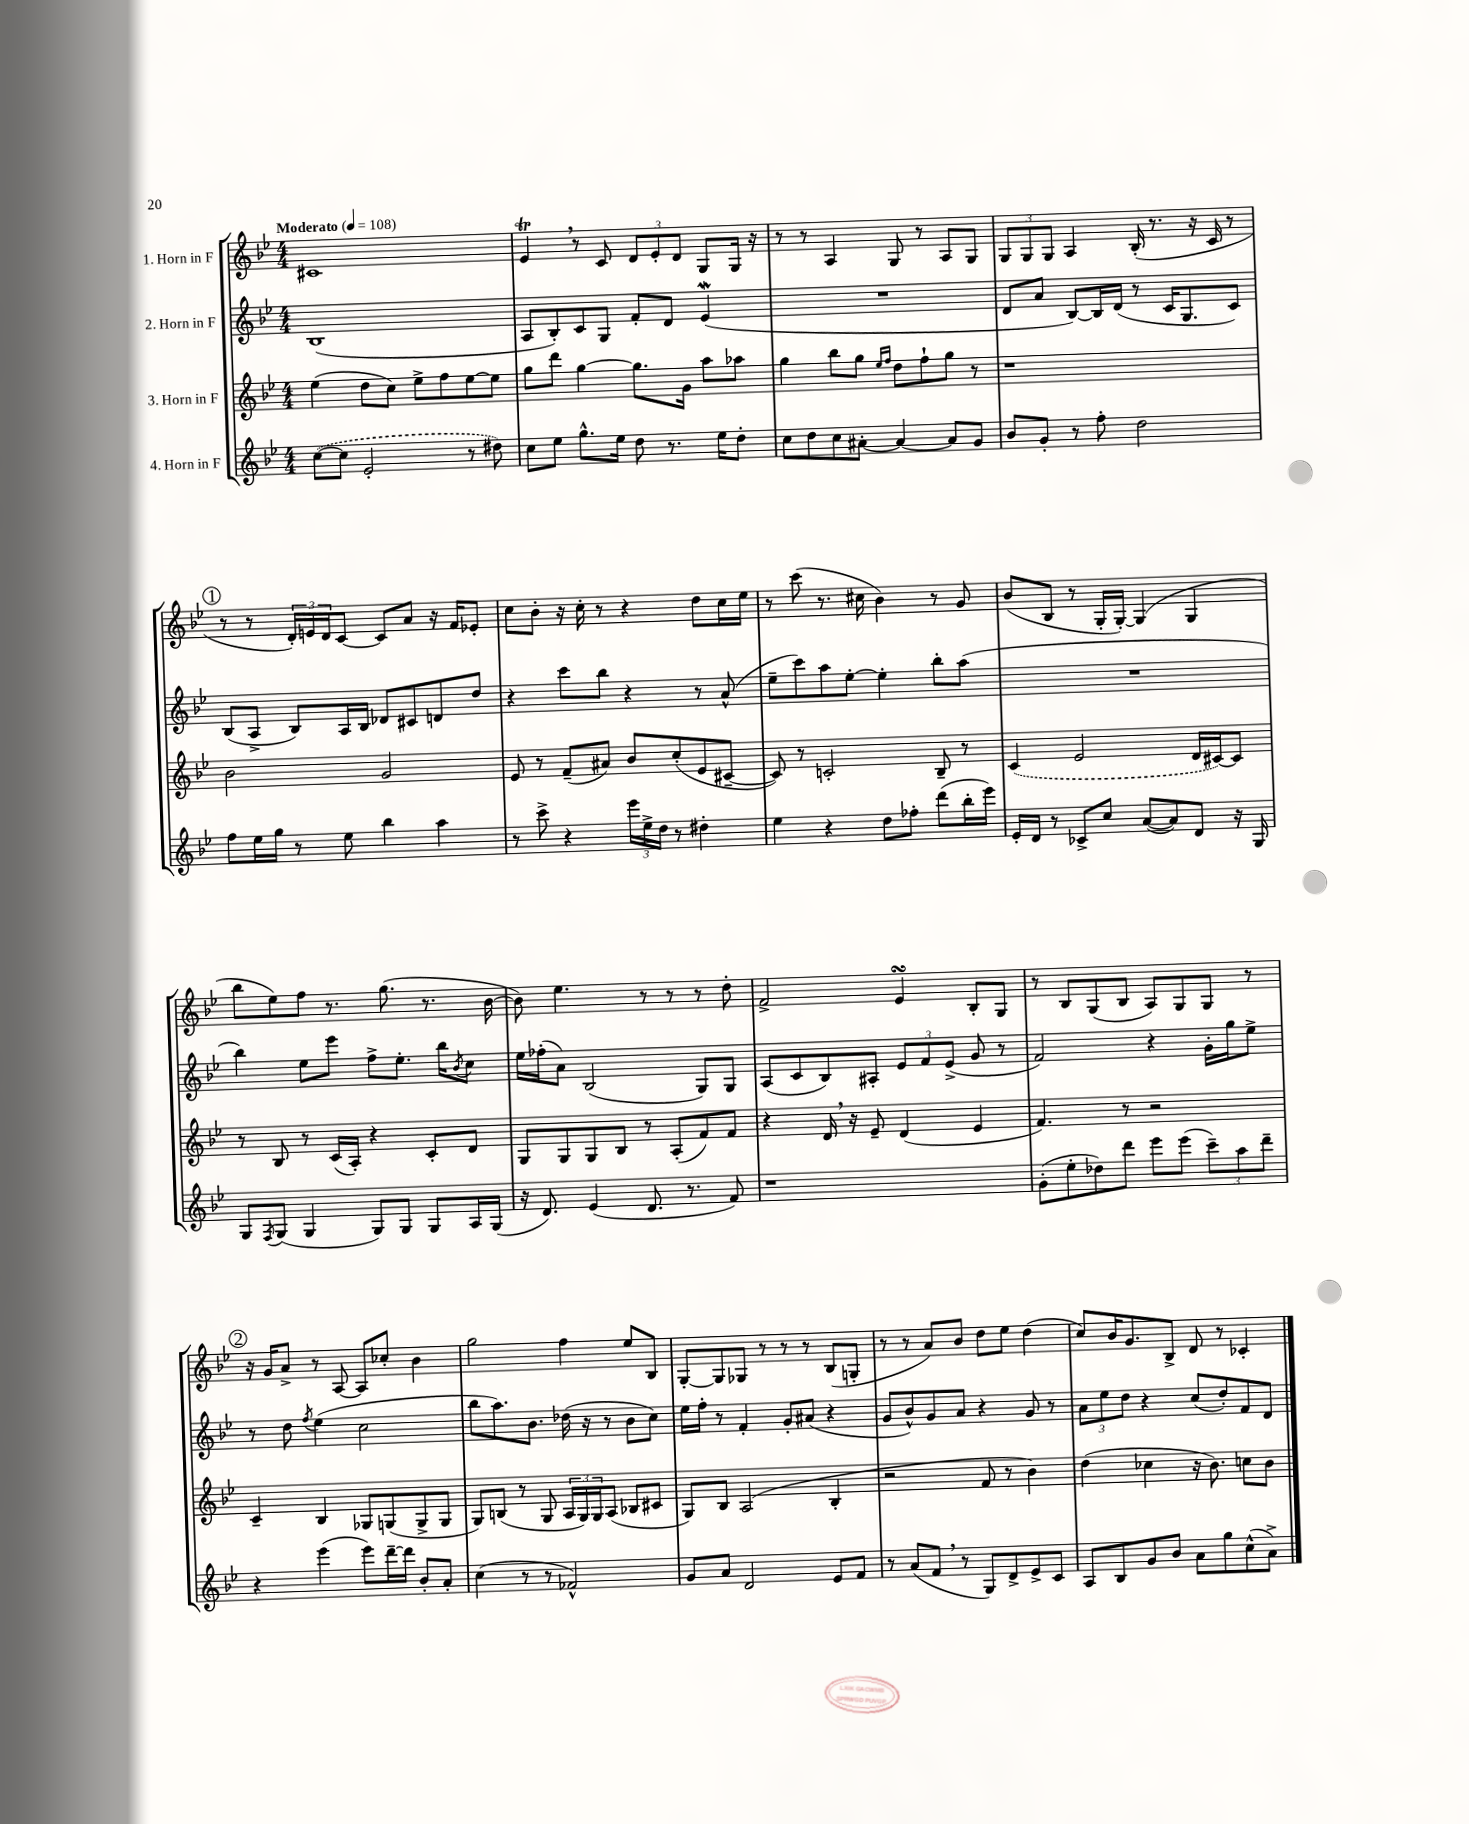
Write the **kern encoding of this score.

**kern	**kern	**kern	**kern
*part4	*part3	*part2	*part1
*staff4	*staff3	*staff2	*staff1
*I"4. Horn in F	*I"3. Horn in F	*I"2. Horn in F	*I"1. Horn in F
*clefG2	*clefG2	*clefG2	*clefG2
*k[b-e-]	*k[b-e-]	*k[b-e-]	*k[b-e-]
*M4/4	*M4/4	*M4/4	*M4/4
*MM108	*MM108	*MM108	*MM108
=1	=1	=1	=1
!	!	!	!LO:TX:a:B:t=Moderato
([8cc\L	(4ee-\	(1B-	1c#X
8cc\J]	.	.	.
2e-'/	8dd\L	.	.
.	8cc\J)	.	.
.	8ee-^\L	.	.
.	8ff\	.	.
8r	[8ee-\	.	.
8dd#X\)	8ee-\J]	.	.
=2	=2	=2	=2
8cc\L	8gg\L	8A/L	4e-T,/
8ee-\J	8ddd\J	8B-'/)	.
8.gg^^\L	[4gg\	8c/	8r
.	.	8G/J	8c/
16ee-\Jk	.	.	.
8dd\	8.gg\L]	8f'/L	12d/L
.	.	.	12e-'/
8.r	.	8d/J	.
.	.	.	12d/J
.	16g\Jk	.	.
.	8aa\L	(4e-w/	8G/L
16ee-\KL	.	.	.
8dd'\J	8aa-X\J	.	16G/Jk
.	.	.	16r
=3	=3	=3	=3
8cc\L	4gg\	1r	8r
8dd\	.	.	8r
8cc\	8bb-\L	.	4A/
[8a#X'\J	8gg\J	.	.
.	16qqee-/LL	.	.
.	16qqff/JJ	.	.
4a#/_	8dd\L	.	8G/
.	8ff`\	.	8r
8a#/L]	8gg\J	.	8A/L
8g/J	8r	.	8G/J
=4	=4	=4	=4
8b-/L	1r	8d/L	12G/L
.	.	.	12G/
8g'/J	.	8a/J	.
.	.	.	12G/J
8r	.	[8B-/L)	4A/
8ff'\	.	16B-/L]	.
.	.	(16d/JJ	.
2dd\	.	8r	(16B-'/
.	.	.	8.r
.	.	16c/KL	.
.	.	8.G/	.
.	.	.	16r
.	.	.	16c/
.	.	8c/J)	8r
!!LO:LB:g=z
!!LO:REH:place=s1:t=1
=5	=5	=5	=5
8ff\L	2b-\	(8B-/L	8r
16ee-\L	.	8A^/J	8r
16gg\JJ	.	.	.
8r	.	8B-/L)	24d'/LL)
.	.	.	24en/
.	.	.	24d/J
8ee-\	.	16A/L	[8c/J
.	.	16B-/JJ	.
4bb-\	2g/	8d-X/L	8c/L]
.	.	8c#X/	8a/J
4aa\	.	8dn/	16r
.	.	.	16f/KL
.	.	8dd/J	8e-X'/J
=6	=6	=6	=6
8r	8e-/	4r	8cc\L
8ccc^\	8r	.	8b-'\J
4r	(8f~/L	8ccc\L	16r
.	.	.	16cc'\
.	8a#X/J)	8bb-\J	8r
24eee-\LL	8b-/L	4r	4r
24ee-^\	.	.	.
24dd\JJ	.	.	.
8r	(8cc'/	.	.
4dd#X'\	8e-/	8r	8dd\L
.	[8c#X~/J	(8a^^/	16cc\L
.	.	.	16ee-\JJ
=7	=7	=7	=7
4ee-\	8c#/])	8ee-~\L	8r
.	8r	8ccc\)	(8ccc\
4r	2cn'/	8aa\	8.r
.	.	[8ee-'\J	.
.	.	.	16cc#X\
8dd\L	.	4ee-'\]	4b-\)
8ff-X'\J	.	.	.
(8ddd\L	8B-~/	8bb-'\L	8r
16bb-'\L	8r	(8aa\J	8g/
16eee-\JJ)	.	.	.
=8	=8	=8	=8
16e-'/LL	(4c/	1r	(8b-/L
16d/JJ	.	.	.
8r	.	.	8B-/J
8c-X^/L	2e-/	.	8r
8cc/J	.	.	16G'/LL
.	.	.	[16G'/JJ)
([8a/L	.	.	(4G/]
8a/])	.	.	.
8d/J	16d/LL	.	4G/
.	[16c#X/J)	.	.
16r	8c#/J]	.	.
16G/	.	.	.
!!LO:LB:g=z
=9	=9	=9	=9
8G/L	8r	4bb-\)	8bb-\L
8qF/	.	.	.
(8G/J	8B-/	.	8ee-\)
4G/	8r	8ee-\L	8ff\J
.	(16c/LL	8eee-\J	8.r
.	16A'/JJ)	.	.
8G/L)	4r	8ff^\L	.
.	.	.	(8.gg\
8G/J	.	8.ee-'\J	.
8G/L	8c'/L	.	8.r
.	.	16bb-\KL	.
.	.	8qb-/	.
16A/L	8d/J	8cc\J	.
(16G/JJ	.	.	[16b-\
=10	=10	=10	=10
16r	8G/L	16ee-\LL	8b-\])
8.d/)	.	(16ff-X'\J	.
.	8G/	8a\J)	4.ee-\
(4e-/	8G/	(2B-/	.
.	8B-/J	.	.
8.d/	8r	.	8r
.	(8A'/L	.	8r
8.r	.	.	.
.	8f/)	8G/L)	8r
8f/)	8f/J	8G/J	8dd'\
=11	=11	=11	=11
1r	4r	(8A/L	2f^/
.	.	8c/	.
.	16d,/	8B-/)	.
.	16r	.	.
.	8e-~/	8A#X'/J	.
.	(4d/	12e-/L	4e-sSSs/
.	.	12f/	.
.	.	(12e-^/J	.
.	4e-/	8g/	8B-'/L
.	.	8r	8G/J
=12	=12	=12	=12
(8g'\L	4.f/)	2f/)	8r
8ee-'\	.	.	8B-/L
8dd-X\)	.	.	(8G/
8ddd\J	8r	.	8B-/J
8eee-\L	2r	4r	8A/L)
(8eee-\J	.	.	8G/
12ccc~\L)	.	16g'\LL	8G/J
.	.	16gg\J	.
12aa\	.	.	.
.	.	8ee-^\J	8r
12ddd~\J	.	.	.
!!LO:LB:g=z
!!LO:REH:place=s1:t=2
=13	=13	=13	=13
4r	4c~/	8r	16r
.	.	.	16g/KL
.	.	8dd\	8a^/J
.	.	8qff/	.
(4eee-\	4B-/	(4ee-\	8r
.	.	.	[8A/
8eee-\L)	8G-X/L	2cc\	8A/L]
[16ddd~\L	(8Gn/	.	8cc-X'/J
16ddd\JJ]	.	.	.
8b-'/L	8G^/	.	4b-\
8a'/J	8G/J	.	.
=14	=14	=14	=14
(4cc\	8G/L)	8bb-\L	2gg\
.	(8Bn/J	8.aa\)	.
8r	8r	.	.
.	.	8.b-\J	.
8r	8G/	.	.
2f-X^^/)	24A/LL	(16dd-X\	4ff\
.	24G/)	.	.
.	.	16r	.
.	24G/J	.	.
.	(8A/J	8r	.
.	8B-X/L	8b-\L	8ee-/L
.	8c#X/J	8cc\J)	8B-/J
=15	=15	=15	=15
8g/L	8G/L)	16ee-\LL	[8G'/L
.	.	16ff'\JJ	.
8a/J	8B-/J	8r	8G/]
2d/	(2A/	4f'/	8G-X/J
.	.	.	8r
.	.	8g'/L	8r
.	.	(8a#X/J	8r
8e-/L	4B-'/	4r	(8B-/L
8f/J	.	.	8Gn'/J
=16	=16	=16	=16
8r	2r	8g/L	8r
(8a/L	.	8b-^^/)	8r
8f,/J	.	8g/	8a/L)
8r	.	8a/J	8b-/J
8G/L)	8f/	4r	8dd\L
8d^/	8r	.	8ee-\J
8e-^/	4b-\)	8g/	(4dd\
8c/J	.	8r	.
=17	=17	=17	=17
8A/L	(4dd\	12a\L	8cc/L)
.	.	12ee-\	.
8B-/	.	.	16b-/K
.	.	12dd\J	.
.	.	.	8.g/
8g/	4cc-X\	4r	.
8b-/J	.	.	8B-^/J
8a\L	16r	(8cc/L	8d/
.	8.b-\)	.	.
8gg\	.	8dd'/)	8r
(8cc^^\	8ccn\L	8f/	4c-X'/
8a^\J)	8b-\J	8d/J	.
==	==	==	==
*-	*-	*-	*-
